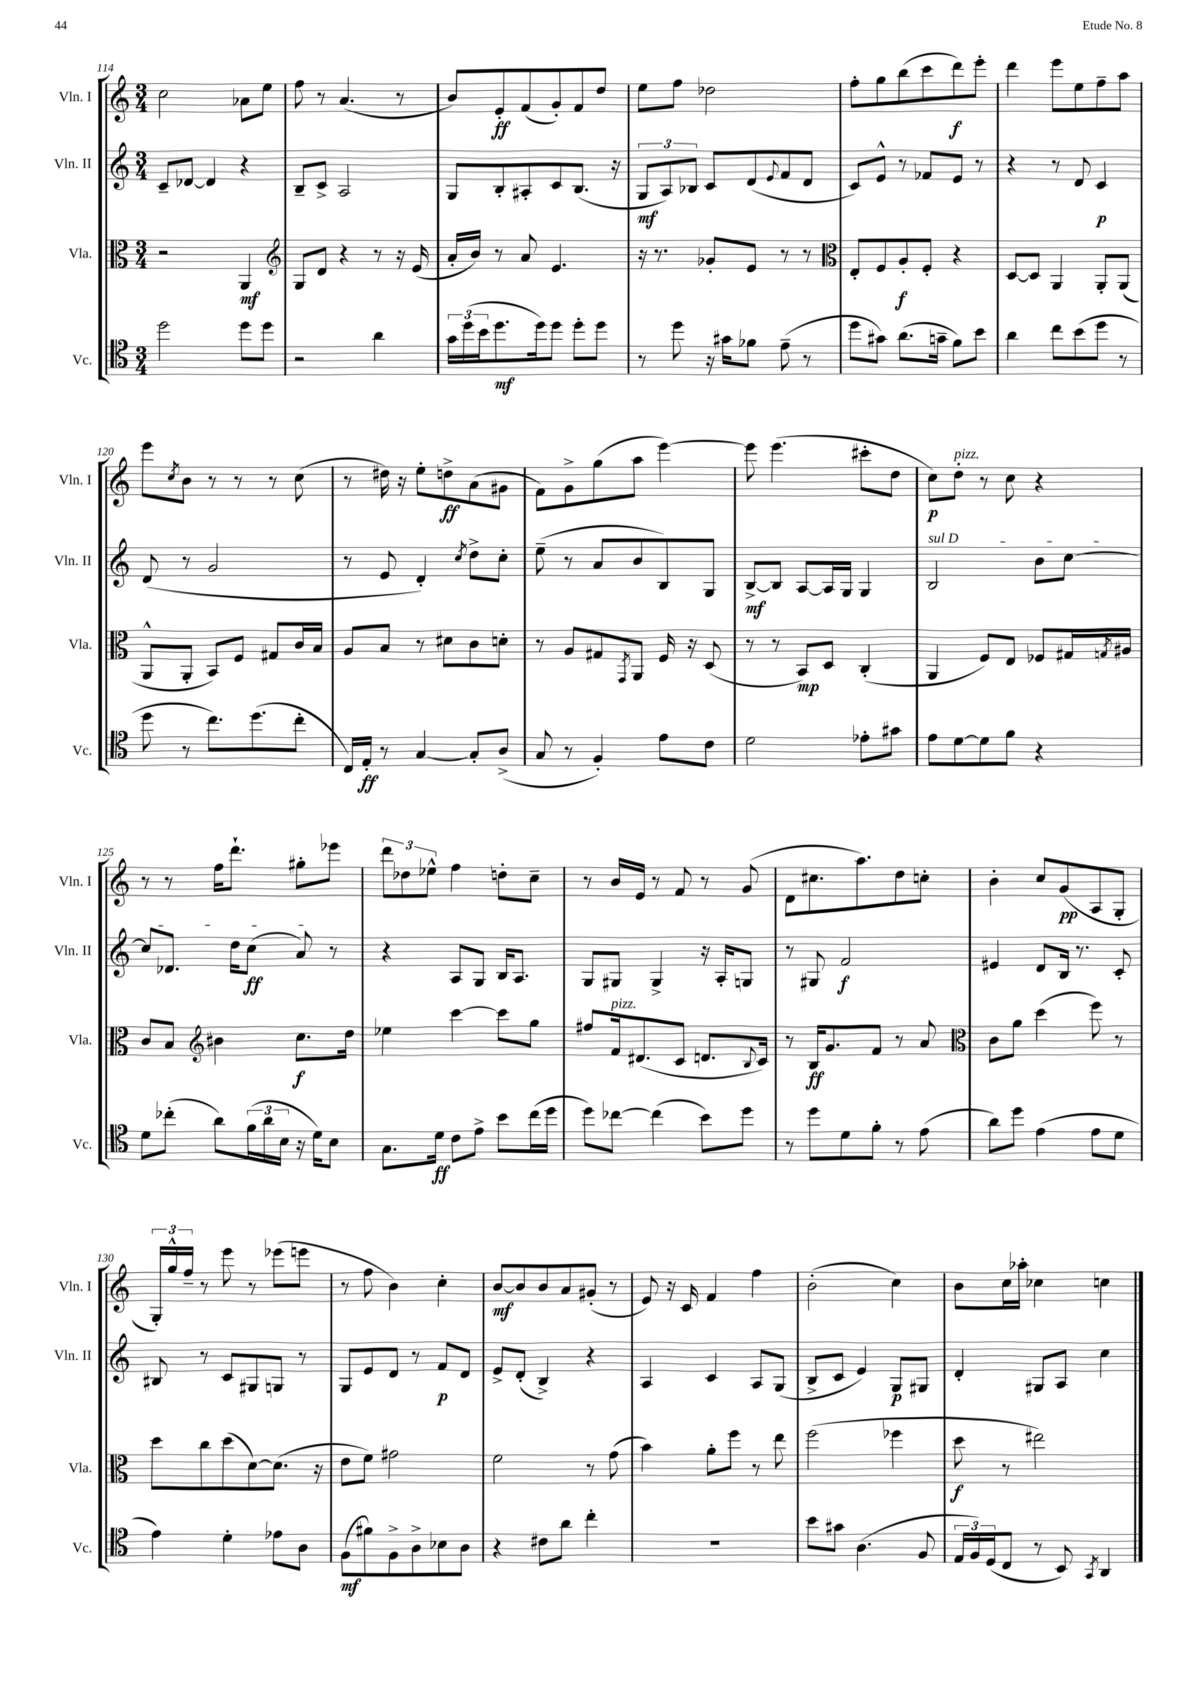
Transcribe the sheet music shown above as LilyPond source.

<<
\new StaffGroup <<
\new Staff = "s0" \with { instrumentName = "Vln. I" shortInstrumentName = "Vln. I" } {
    \clef treble \key c \major \numericTimeSignature \time 3/4
    c''2 aes'8 e''8 |
    f''8 r8 a'4.( r8 |
    b'8) e'8-.\ff f'8( g'8-.) f'8 d''8 |
    e''8 f''8 des''2 |
    f''8-. g''8 b''8( c'''8 d'''8\f) e'''8-. |
    d'''4 e'''8 e''8 f''8-- a''8 |
    e'''8 \acciaccatura { c''8 } b'8 r8 r8 r8 c''8( |
    r8 dis''16) r16 e''8-. d''8->\ff a'8( gis'8 |
    f'8) g'8-> g''8( a''8 e'''4~) |
    e'''8 e'''4.( cis'''8-. d''8 |
    c''8\p) d''8-.^\markup { \italic "pizz." } r8 c''8 r4 |
    r8 r8 f''16 d'''8.-! gis''8-. ees'''8 |
    \tuplet 3/2 { d'''8 des''8 ees''8-^ } f''4 d''8-. c''8-- |
    r8 b'16 e'16 r8 f'8 r8 g'8( |
    d'8 cis''8. a''8.) d''8 c''8-. |
    b'4-. c''8 g'8\pp( a8 g8-. |
    \tuplet 3/2 { g16-.) g''16-^ f''16-- } r8 e'''8 r8 ees'''8( e'''8 |
    r8 f''8 b'4) c''4-. |
    b'8~\mf b'8 b'8 a'8 gis'8-.( r8 |
    e'8) r16 c'16 f'4 f''4 |
    b'2-.( c''4) |
    b'8 c''16 aes''16-. ces''4 c''4 \bar "|." |
}
\new Staff = "s1" \with { instrumentName = "Vln. II" shortInstrumentName = "Vln. II" } {
    \clef treble \key c \major \numericTimeSignature \time 3/4
    c'8-- des'8~ des'4 r4 |
    b8-- c'8-> a2 |
    g8 b8-. ais8-. c'8 b8.( r16 |
    \tuplet 3/2 { g8\mf a8) bes8 } c'8 d'8( \appoggiatura { e'8 } f'8 d'8 |
    c'8) e'8-^ r8 fes'8 e'8 r8 |
    r4 r8 d'8 c'4\p |
    d'8( r8 g'2 |
    r8 e'8 d'4-.) \acciaccatura { c''8 } d''8-> c''8-. |
    e''8--( r8 a'8 b'8 b8) g8 |
    b8~->\mf b8 a8~ a16 g16 g4 |
    \once \override TextSpanner.bound-details.left.text = \markup { \italic "sul D" } b2\startTextSpan b'8 c''8~ |
    c''8 des'8. d''16 c''8\ff( a'8\stopTextSpan) r8 |
    r4 a8 g8 b16 a8. |
    g8 gis8 gis4-> r16 a16-. g8 |
    r8 gis8 f'2\f |
    eis'4 d'8 b16 r8. c'8-. |
    bis8 r8 c'8 gis8 g8 r8 |
    g8 e'8 d'8 r8 f'8\p d'8 |
    e'8-> d'8-.( b4->) r4 |
    a4 c'4 a8 g8( |
    b8-> c'8 e'4) g8\p gis8 |
    d'4-. gis8 a8 c''4 \bar "|." |
}
\new Staff = "s2" \with { instrumentName = "Vla." shortInstrumentName = "Vla." } {
    \clef alto \key c \major \numericTimeSignature \time 3/4
    r2 a,4\mf |
    \clef treble g8 d'8 r4 r8 r16 e'16( |
    a'16-. b'16) r8 a'8 e'4. |
    r16 r8. ges'8-. e'8 r8 r8 |
    \clef alto e8-. f8 a8-.\f f8-. r4 |
    d8~ d8 a,4 a,8-. a,8( |
    a,8-^ a,8-. b,8) f8 gis8 c'16 b16 |
    a8 b8 r8 dis'8 c'8 d'8-. |
    r8 a8 gis8 \acciaccatura { g,8 } a,8 f16 r16 d8( |
    r8 r8 b,8\mp) d8 c4-.( |
    a,4 f8) e8 fes8 gis16 \acciaccatura { g8 } ais16 |
    c'8 b8 \clef treble bis'4 c''8.\f d''16 |
    ees''4 c'''4~ c'''8 g''8 |
    fis''8 f'16^\markup { \italic "pizz." } dis'8.( c'8 d'8. \appoggiatura { b8 } c'16) |
    r8 b16\ff g'8. f'8 r8 a'8 |
    \clef alto c'8 a'8 d''4( f''8) r8 |
    d''8 c''8 d''8( d'8~) d'8.( r16 |
    e'8 f'8) gis'2 |
    f'2 r8 g'8( |
    b'4) a'8-. f''8 r8 e''8 |
    f''2( fes''4 |
    d''8\f r8 eis''2) \bar "|." |
}
\new Staff = "s3" \with { instrumentName = "Vc." shortInstrumentName = "Vc." } {
    \clef tenor \key c \major \numericTimeSignature \time 3/4
    d''2 d''8 d''8 |
    r2 a'4 |
    \tuplet 3/2 { g'16 d''16( b'16 } d''8.\mf d''16) d''8 d''8-. d''8 |
    r8 d''8 r16 gis'16 fes'8 e'8--( r8 |
    d''8 gis'8) a'8.( g'16-- f'8) b'8 |
    a'4 c''8 b'8( d''8 r8 |
    d''8 r8 c''8.) d''8.( c''8-. |
    c16) e16-.\ff r8 g4~ g8-. a8->( |
    g8 r8 f4-.) e'8 c'8 |
    d'2 ees'8-. gis'8 |
    e'8 d'8~ d'8 f'8 r4 |
    d'8 ces''8-.( a'8) \tuplet 3/2 { f'16( a'16 b16 } r16 d'16) b8 |
    g8. d'16\ff c'8 e'8-> b'8 c''16( d''16 |
    d''8) ces''8~ ces''4( b'8) d''8 |
    r8 d''8 d'8 f'8-. r8 e'8( |
    a'8) d''8 e'4( e'8 d'8 |
    e'4) d'4-. ees'8 a8 |
    f8\mf( fis'8) f8-> a8-> bes8 a8 |
    r4 cis'8 a'8 c''4-. |
    R2. |
    b'8 gis'8 a4.( f8 |
    \tuplet 3/2 { e16 f16) d16( } c8 r8 b,8) \acciaccatura { g,8 } a,4 \bar "|." |
}
>>
>>
\layout { \context { \Score currentBarNumber = #114 } }
